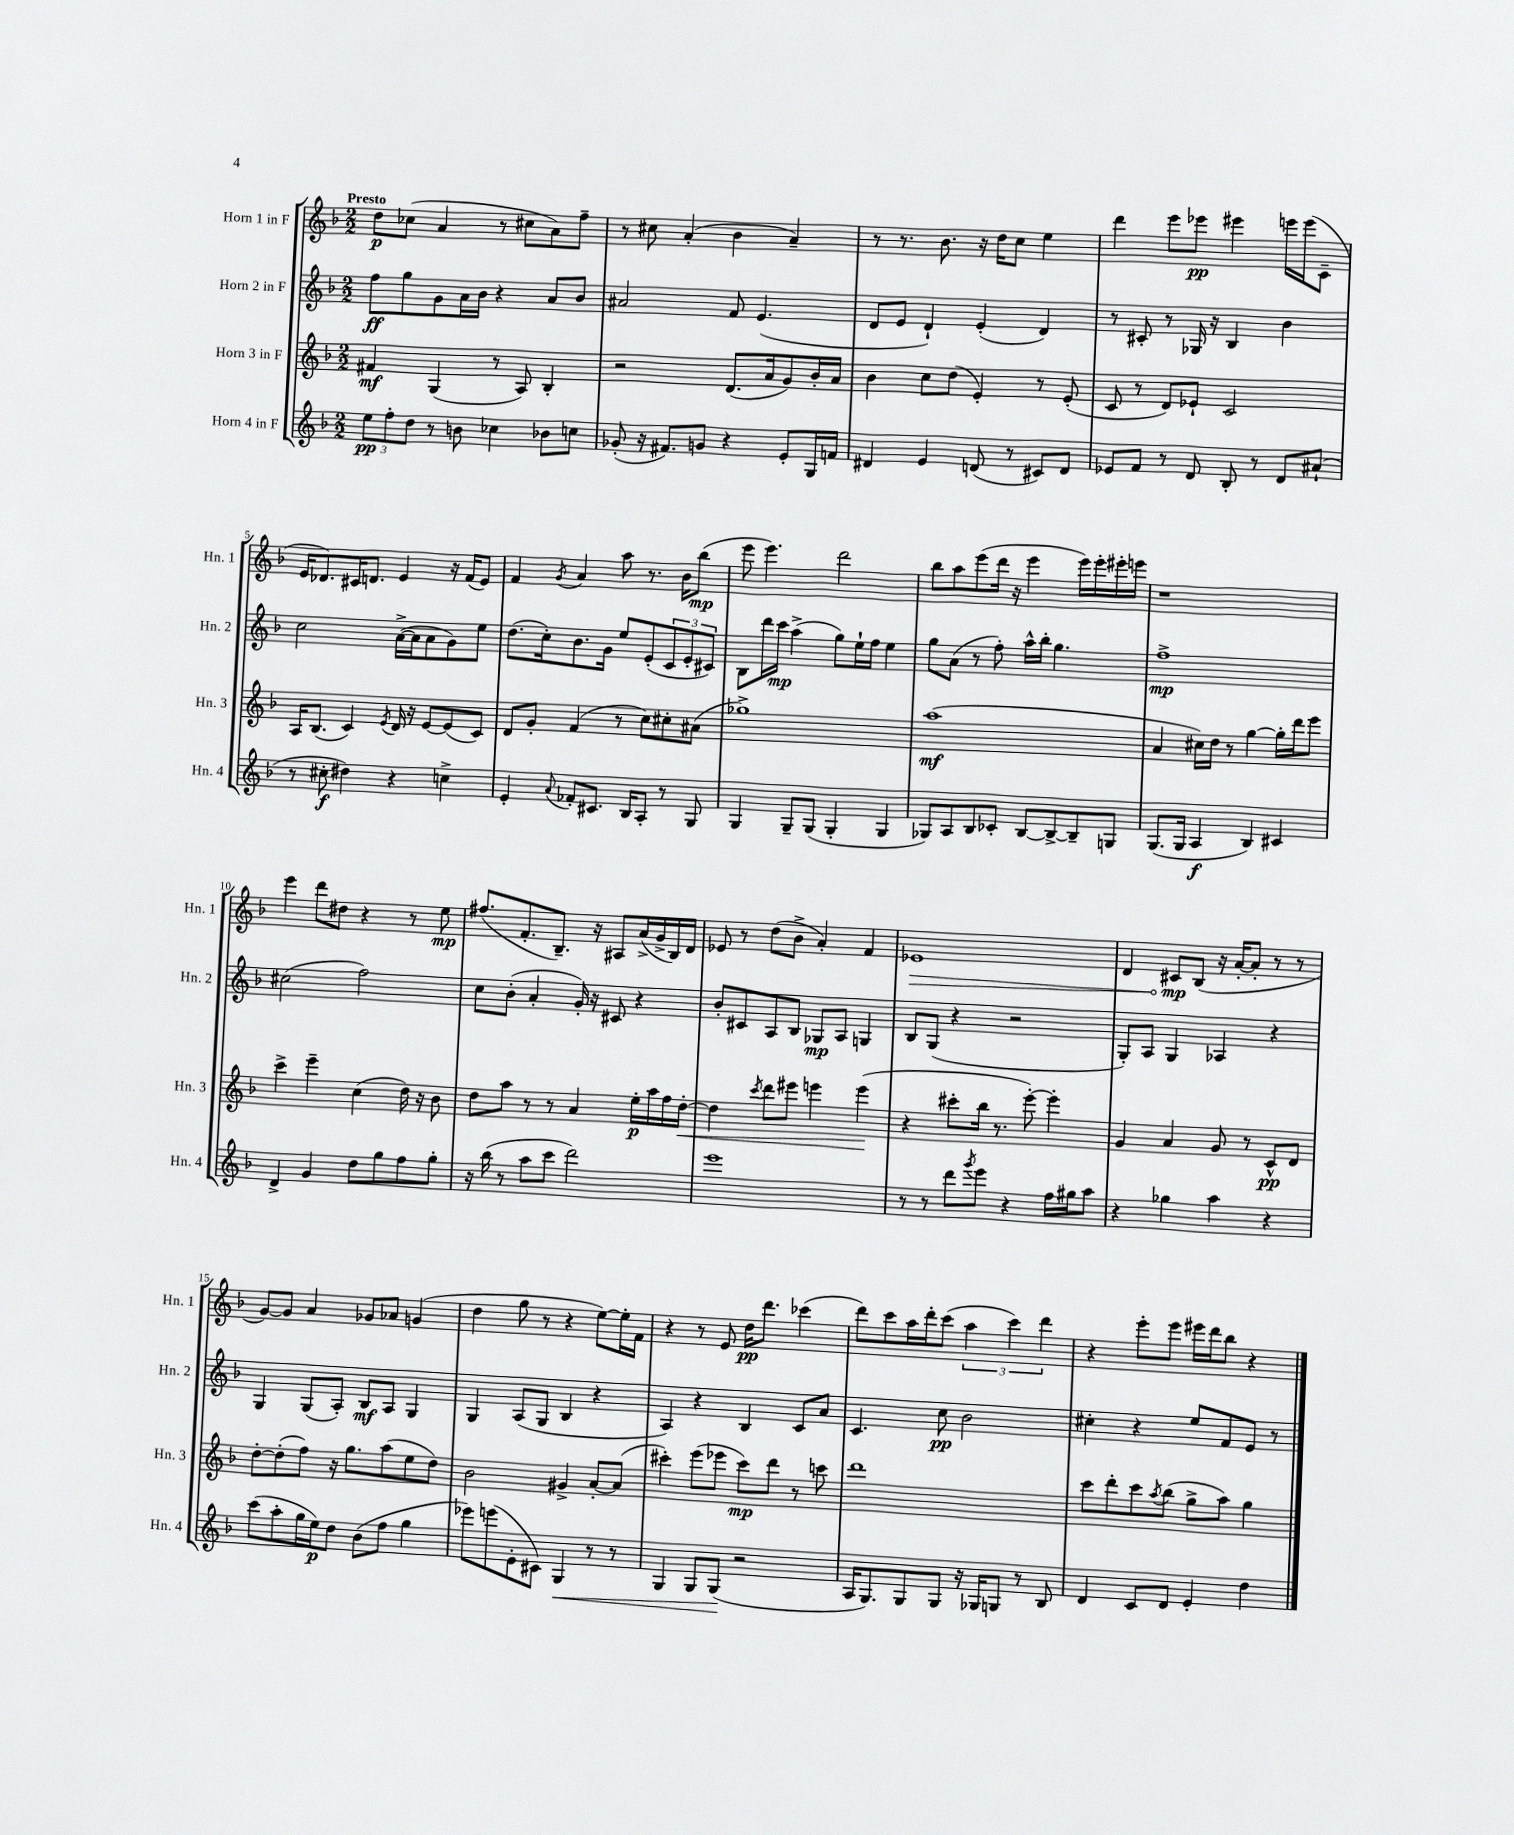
<<
\new StaffGroup <<
\new Staff = "s0" \with { instrumentName = "Horn 1 in F" shortInstrumentName = "Hn. 1" } {
    \clef treble \key f \major \numericTimeSignature \time 2/2 \tempo "Presto"
    d''8\p ces''8( a'4 r8 cis''8 a'8) f''8-- |
    r8 cis''8 a'4-.( bes'4 a'4--) |
    r8 r8. bes'8. r16 d''16 c''8 e''4 |
    d'''4 e'''8 ees'''8\pp eis'''4 e'''16 e'''16( c'8-- |
    e'16 des'8.) cis'16 d'8. e'4 r16 f'16( e'8) |
    f'4 \acciaccatura { g'8 } a'4 a''8 r8. bes'16 bes''8\mp( |
    e'''8 e'''4.) d'''2 |
    bes''8 a''8 e'''8( d'''16 r16 e'''4 e'''16) e'''16-. eis'''16-. e'''16 |
    r1 |
    e'''4 d'''8 dis''8 r4 r8 e''8\mp |
    fis''8.( f'8.-. bes8.--) r16 ais8 a'16->( g'16-> bes16) d'16 |
    ees'8 r8 d''8( bes'8-> a'4-.) f'4 |
    \once \override Hairpin.circled-tip = ##t ees'1\> |
    d'4 cis'8\mp\! bes8( r16 a'16~-. a'8-. r8 r8 |
    g'8~) g'8 a'4 ges'8 aes'8 g'4( |
    d''4 g''8 r8 r4 e''8~) e''16-. f'16 |
    r4 r8 e'8 d''16\pp d'''8. ces'''4( |
    d'''8) c'''8 a''16 d'''16-. c'''8( \tuplet 3/2 { a''4 c'''4) d'''4 } |
    r4 e'''8-. e'''8 eis'''16 d'''16 bes''8 r4 \bar "|." |
}
\new Staff = "s1" \with { instrumentName = "Horn 2 in F" shortInstrumentName = "Hn. 2" } {
    \clef treble \key f \major \numericTimeSignature \time 2/2
    f''8\ff g''8 g'8 a'16 bes'16 r4 a'8 bes'8 |
    ais'2 f'8 e'4.( |
    d'8 e'8 d'4-!) e'4-.( d'4) |
    r8 cis'8-. r8 ges16 r16 bes4 bes'4 |
    c''2 a'16~->( a'16 a'8 g'8) e''8 |
    d''8.( c''16-.) bes'8. g'16 e''8 e'8-.( \tuplet 3/2 { c'8 e'8-. cis'8) } |
    bes8 d'''16 c'''16\mp a''4->( g''8) e''16-! f''16 e''4 |
    g''8 a'8( r8 f''8-.) a''16-^ bes''16-. g''4. |
    f''1->\mp |
    cis''2( f''2) |
    c''8 bes'8-.( a'4-. g'16-.) r16 cis'8 r4 |
    bes'8-. cis'8 a8 bes8 ges8\mp a8 g4 |
    bes8 g8( r4 r2 |
    g8-.) a8 g4 aes4 r4 |
    g4 g8( a8-.) bes8\mf a8 g4 |
    g4 a8( g8 bes4 r4 |
    a4) r4 bes4 c'8 a'8 |
    c'4. c''8\pp bes'2 |
    cis''4-. r4 e''8 f'8 e'8 r8 \bar "|." |
}
\new Staff = "s2" \with { instrumentName = "Horn 3 in F" shortInstrumentName = "Hn. 3" } {
    \clef treble \key f \major \numericTimeSignature \time 2/2
    fis'4\mf g4( r8 a8) bes4-. |
    r2 d'8.( a'16 g'8) bes'16-. a'16 |
    bes'4 c''8 d''8( e'4-.) r8 e'8-.( |
    c'8 r8 d'8) ees'8-! c'2 |
    a16 bes8.( c'4) \acciaccatura { e'8 } d'16 r16 e'8~ e'8( c'8) |
    d'8 g'8-. f'4( r8 c''8) cis''8-. ais'8( |
    ges''1->) |
    a''1\mf( |
    a'4 cis''16) d''16 r8 g''4~ g''16-. d'''16 e'''8 |
    c'''4-> e'''4-- c''4( d''16) r16 bes'8 |
    d''8 a''8 r8 r8 a'4 e''16-.\p a''16 f''16 d''16~-.\< |
    d''4 \acciaccatura { c'''8 } d'''8 eis'''8 e'''4 e'''4\!( |
    r4 cis'''8-. bes''16 r8. e'''8~-.) e'''4-. |
    g'4 a'4 g'8 r8 c'8-^\pp d'8 |
    d''8~-. d''8-.( f''8) r16 g''8. a''8( e''8 d''8) |
    bes'2 gis'4-> a'8~-. a'8( |
    cis'''4-.) e'''8( ees'''8 cis'''8\mp) d'''8 r8 c'''8 |
    d'''1 |
    c'''8 d'''8-. c'''8 \acciaccatura { a''8 } bes''8( g''8-> a''8) g''4 \bar "|." |
}
\new Staff = "s3" \with { instrumentName = "Horn 4 in F" shortInstrumentName = "Hn. 4" } {
    \clef treble \key f \major \numericTimeSignature \time 2/2
    \tuplet 3/2 { e''8\pp f''8-. d''8 } r8 b'8 ces''4 bes'8 c''8 |
    ges'8-.( r16 fis'8.) g'8 r4 e'8-. g16 f'16 |
    dis'4 e'4 d'8( r8 cis'8) d'8 |
    ees'8 f'8 r8 d'8 bes8-. r8 d'8 ais'8-!( |
    r8 cis''8-.\f dis''4) r4 c''4-> |
    e'4-. \appoggiatura { a'8 } fes'8-. cis'8. bes16 a8-. r8 g8 |
    g4 g8-- g8( g4-. g4 |
    ges8) a8 bes8 ces'8-. bes8~ bes8~-> bes8-- g8 |
    g8.( g16 a4\f bes4) cis'4 |
    d'4-> g'4 d''8 g''8 f''8 g''8-. |
    r16 bes''16( r8 a''8 c'''8 d'''2) |
    e'''1 |
    r8 r8 d'''8 \acciaccatura { g'''8 } e'''8 r4 f''16 gis''16 a''8 |
    r4 ges''4 a''4 r4 |
    c'''8( a''8-. g''16 e''16\p) d''8 bes'8( f''8 g''4 |
    ees'''8) e'''8( e'8-. cis'8) g4\< r8 r8 |
    g4 g8 g8\!( r2 |
    a16 g8.) g8 g8 r16 ges16 g8 r8 bes8 |
    d'4 c'8 d'8 e'4-. d''4 \bar "|." |
}
>>
>>
